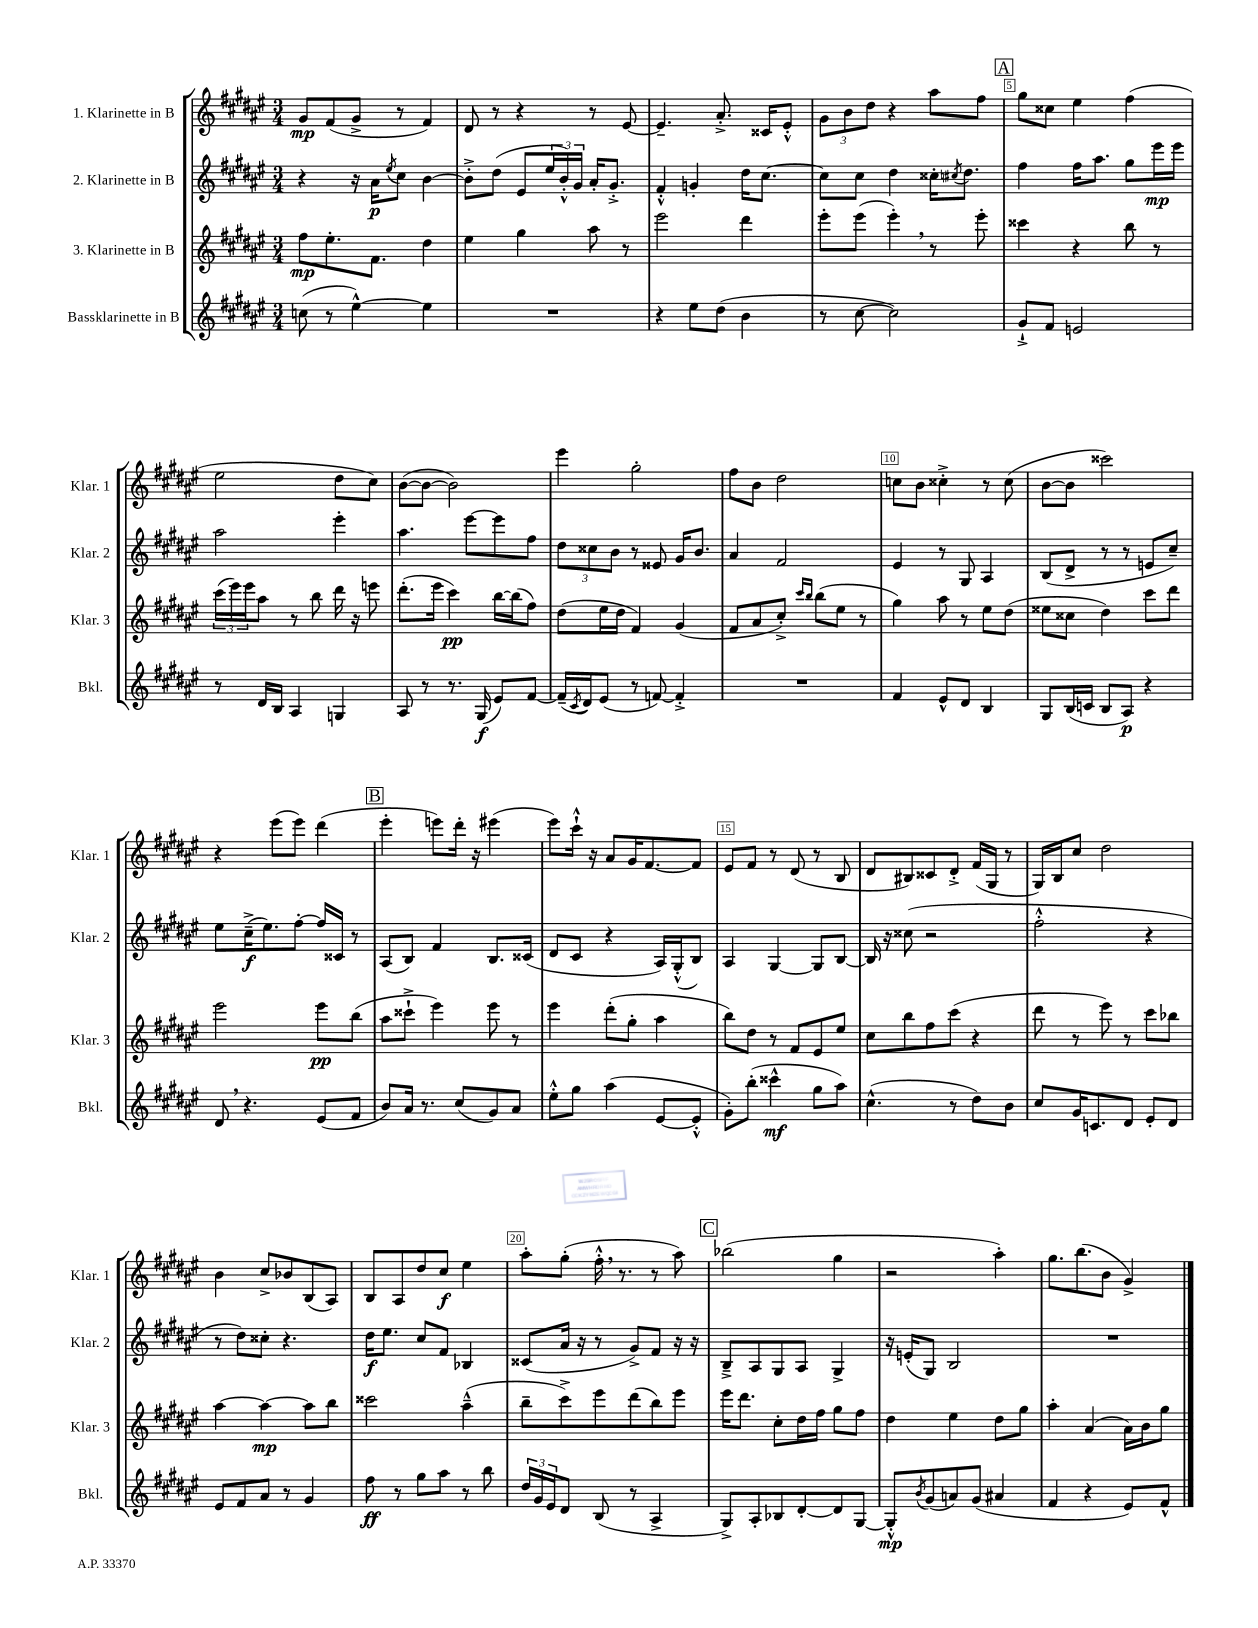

**kern	**dynam	**kern	**dynam	**kern	**dynam	**kern	**dynam
*part4	*part4	*part3	*part3	*part2	*part2	*part1	*part1
*staff4	*staff4	*staff3	*staff3	*staff2	*staff2	*staff1	*staff1
*I"Bassklarinette in B	*	*I"3. Klarinette in B	*	*I"2. Klarinette in B	*	*I"1. Klarinette in B	*
*I'Bkl.	*	*I'Klar. 3	*	*I'Klar. 2	*	*I'Klar. 1	*
*clefG2	*	*clefG2	*	*clefG2	*	*clefG2	*
*k[f#c#g#d#a#e#]	*	*k[f#c#g#d#a#e#]	*	*k[f#c#g#d#a#e#]	*	*k[f#c#g#d#a#e#]	*
*M3/4	*	*M3/4	*	*M3/4	*	*M3/4	*
=1	=1	=1	=1	=1	=1	=1	=1
(8ccn\	.	8ff#\L	mp	4r	.	8g#/L	mp
8r	.	8.ee#'\	.	.	.	(8f#/	.
[4ee#^^\)	.	.	.	16r	.	8g#^/J	.
.	.	8.f#\J	.	16a#\KL	p	.	.
.	.	.	.	8qee#/	.	.	.
.	.	.	.	8cc#\J	.	8r	.
4ee#\]	.	4dd#\	.	[4b\	.	4f#/)	.
=2	=2	=2	=2	=2	=2	=2	=2
2.r	.	4ee#\	.	8b'^\L]	.	8d#/	.
.	.	.	.	(8dd#\J	.	8r	.
.	.	4gg#\	.	8e#/L	.	4r	.
.	.	.	.	24ee#/L	.	.	.
.	.	.	.	24b'^^/)	.	.	.
.	.	.	.	24g#/JJ	.	.	.
.	.	8aa#\	.	16a#'/KL	.	8r	.
.	.	.	.	8.g#'^/J	.	.	.
.	.	8r	.	.	.	[8e#/	.
=3	=3	=3	=3	=3	=3	=3	=3
4r	.	2eee#\	.	4f#'^^/	.	4.e#~/]	.
8ee#\L	.	.	.	4gn'/	.	.	.
(8dd#\J	.	.	.	.	.	8.a#'^/	.
4b\	.	4ddd#\	.	16dd#\KL	.	.	.
.	.	.	.	[8.cc#\J	.	16c##X/KL	.
.	.	.	.	.	.	8e#'^^/J	.
=4	=4	=4	=4	=4	=4	=4	=4
8r	.	8eee#'\L	.	8cc#\L]	.	12g#\L	.
.	.	.	.	.	.	12b\	.
[8cc#\	.	(8eee#\J	.	8cc#\J	.	.	.
.	.	.	.	.	.	12dd#\J	.
2cc#\])	.	4eee#',\)	.	4dd#\	.	4r	.
.	.	8r	.	16cc##X'\KL	.	8aa#\L	.
.	.	.	.	8qcc#X/	.	.	.
.	.	.	.	8.dd#\J	.	.	.
.	.	8eee#'\	.	.	.	8ff#\J	.
!!LO:REH:place=s1:t=A
=5	=5	=5	=5	=5	=5	=5	=5
8g#`^/L	.	4ccc##X\	.	4ff#\	.	8gg#\L	.
8f#/J	.	.	.	.	.	8cc##X\J	.
2en/	.	4r	.	16ff#\KL	.	4ee#\	.
.	.	.	.	8.aa#\J	.	.	.
.	.	8bb\	.	8gg#\L	.	(4ff#\	.
.	.	8r	.	16eee#\L	mp	.	.
.	.	.	.	16eee#\JJ	.	.	.
!!LO:LB:g=z
=6	=6	=6	=6	=6	=6	=6	=6
8r	.	(24ccc#\LL	.	2aa#\	.	2ee#\	.
.	.	24eee#\)	.	.	.	.	.
.	.	24eee#\J	.	.	.	.	.
16d#/LL	.	8aa#\J	.	.	.	.	.
16B/JJ	.	.	.	.	.	.	.
4A#/	.	8r	.	.	.	.	.
.	.	8bb\	.	.	.	.	.
4Gn/	.	16ddd#\	.	4eee#'\	.	8dd#\L	.
.	.	16r	.	.	.	.	.
.	.	8eeen\	.	.	.	8cc#\J)	.
=7	=7	=7	=7	=7	=7	=7	=7
8A#/	.	(8.ddd#'\L	.	4.aa#\	.	([8b\L	.
8r	.	.	.	.	.	8b\J_	.
.	.	16eee#\Jk	.	.	.	.	.
8.r	.	4ccc#\)	pp	.	.	2b\])	.
.	.	.	.	[8eee#\L	.	.	.
(16G#/	f	.	.	.	.	.	.
8e#/L)	.	[16bb\LL	.	8eee#\]	.	.	.
.	.	(16bb\J]	.	.	.	.	.
[8f#/J	.	8ff#\J)	.	8ff#\J	.	.	.
=8	=8	=8	=8	=8	=8	=8	=8
(16f#~/LL]	.	(8dd#\L	.	12dd#\L	.	4eee#\	.
8qc#/	.	.	.	.	.	.	.
16d#/J)	.	.	.	.	.	.	.
.	.	.	.	12cc##X\	.	.	.
(8e#/J	.	16ee#\L	.	.	.	.	.
.	.	.	.	12b\J	.	.	.
.	.	16dd#\JJ	.	.	.	.	.
8r	.	4f#/)	.	8r	.	2gg#'\	.
[8fn/)	.	.	.	8e##X/	.	.	.
4f'^/]	.	(4g#/	.	16g#/KL	.	.	.
.	.	.	.	8.b/J	.	.	.
=9	=9	=9	=9	=9	=9	=9	=9
2.r	.	8f#/L	.	4a#/	.	8ff#\L	.
.	.	8a#/	.	.	.	8b\J	.
.	.	8cc#'^/J)	.	2f#/	.	2dd#\	.
.	.	16qqccc#/LL	.	.	.	.	.
.	.	16qqbb/JJ	.	.	.	.	.
.	.	(8bb\L	.	.	.	.	.
.	.	8ee#\J	.	.	.	.	.
.	.	8r	.	.	.	.	.
=10	=10	=10	=10	=10	=10	=10	=10
4f#/	.	4gg#\)	.	4e#/	.	8ccn\L	.
.	.	.	.	.	.	8b\J	.
8e#^^/L	.	8aa#\	.	8r	.	4cc##X'^\	.
8d#/J	.	8r	.	8G#/	.	.	.
4B/	.	8ee#\L	.	4A#/	.	8r	.
.	.	(8dd#\J	.	.	.	(8cc##\	.
=11	=11	=11	=11	=11	=11	=11	=11
8G#/L	.	8ee##X\L	.	(8B/L	.	[8b\L	.
(16B/L	.	8cc##X\J	.	8d#^/J	.	8b\J]	.
16cn/JJ	.	.	.	.	.	.	.
8B/L	.	4dd#\)	.	8r	.	2ccc##X\)	.
8A#/J)	p	.	.	8r	.	.	.
4r	.	8ccc#\L	.	8en/L	.	.	.
.	.	8ddd#\J	.	8cc#~/J)	.	.	.
!!LO:LB:g=z
=12	=12	=12	=12	=12	=12	=12	=12
8d#,/	.	2eee#\	.	8ee#\L	.	4r	.
4.r	.	.	.	(16cc#~^\K	f	.	.
.	.	.	.	8.ee#\)	.	.	.
.	.	.	.	.	.	(8eee#\L	.
.	.	.	.	[8ff#'\J	.	8eee#\J)	.
(8e#/L	.	8eee#\L	pp	16ff#/LL]	.	(4ddd#\	.
.	.	.	.	16c##X/JJ	.	.	.
8f#/J	.	(8bb\J	.	8r	.	.	.
!!LO:REH:place=s1:t=B
=13	=13	=13	=13	=13	=13	=13	=13
8b/L)	.	8aa#\L	.	(8A#/L	.	4eee#'\	.
16a#/Jk	.	8ccc##X`^\J	.	8B/J)	.	.	.
8.r	.	.	.	.	.	.	.
.	.	4eee#\)	.	4f#/	.	8eeen\L)	.
(8cc#/L	.	.	.	.	.	16ddd#'\Jk	.
.	.	.	.	.	.	16r	.
8g#/)	.	8eee#\	.	8.B/L	.	(4eee#X\	.
8a#/J	.	8r	.	.	.	.	.
.	.	.	.	(16c##X/Jk	.	.	.
=14	=14	=14	=14	=14	=14	=14	=14
8ee#'^^\L	.	4eee#\	.	8d#/L	.	8eee#\L)	.
8gg#\J	.	.	.	8c#/J	.	16ccc#`^^\Jk	.
.	.	.	.	.	.	16r	.
(4aa#\	.	(8ddd#'\L	.	4r	.	8a#/L	.
.	.	8gg#'\J	.	.	.	16g#/K	.
.	.	.	.	.	.	[8.f#/	.
[8e#/L	.	4aa#\	.	16A#/LL)	.	.	.
.	.	.	.	(16G#'^^/J	.	.	.
8e#'^^/J]	.	.	.	8B/J)	.	8f#/J]	.
=15	=15	=15	=15	=15	=15	=15	=15
8g#'\L)	.	8bb\L)	.	4A#/	.	8e#/L	.
(8bb'\J	.	8dd#\J	.	.	.	8f#/J	.
4ccc##X^^\	mf	8r	.	[4G#/	.	8r	.
.	.	8f#/L	.	.	.	(8d#/	.
8gg#\L	.	8e#/	.	8G#/L]	.	8r	.
8aa#\J)	.	8ee#/J	.	[8B/J	.	8B/	.
=16	=16	=16	=16	=16	=16	=16	=16
(4.cc#^^\	.	8cc#\L	.	16B/]	.	8d#/L	.
.	.	.	.	16r	.	.	.
.	.	8bb\	.	(8cc##X\	.	8B#X/)	.
.	.	8ff#\	.	2r	.	8c##X/	.
8r	.	(8ccc#\J	.	.	.	8d#'^/J	.
8dd#\L)	.	4r	.	.	.	(16f#/LL	.
.	.	.	.	.	.	16G#/JJ	.
8b\J	.	.	.	.	.	8r	.
=17	=17	=17	=17	=17	=17	=17	=17
8cc#/L	.	8ddd#\	.	2ff#'^^\	.	16G#/LL)	.
.	.	.	.	.	.	16B/J	.
16g#/K	.	8r	.	.	.	8cc#/J	.
8.cn/	.	.	.	.	.	.	.
.	.	8eee#\)	.	.	.	2dd#\	.
8d#/J	.	8r	.	.	.	.	.
8e#'/L	.	8ccc#\L	.	4r	.	.	.
8d#/J	.	8bb-X\J	.	.	.	.	.
!!LO:LB:g=z
=18	=18	=18	=18	=18	=18	=18	=18
8e#/L	.	[4aa#\	.	8r	.	4b\	.
8f#/	.	.	.	8dd#\L)	.	.	.
8a#/J	.	4aa#\_	mp	8cc##X'\J	.	8cc#^/L	.
8r	.	.	.	4.r	.	8b-X/	.
4g#/	.	8aa#\L]	.	.	.	(8B/	.
.	.	8bb\J	.	.	.	8A#/J)	.
=19	=19	=19	=19	=19	=19	=19	=19
8ff#\	ff	2ccc##X\	.	16dd#\KL	f	8B/L	.
.	.	.	.	8.ee#\J	.	.	.
8r	.	.	.	.	.	8A#/	.
8gg#\L	.	.	.	8cc#/L	.	8dd#/	.
8aa#\J	.	.	.	8f#/J	.	8cc#/J	f
8r	.	(4aa#~^^\	.	4B-X/	.	4ee#\	.
8bb\	.	.	.	.	.	.	.
=20	=20	=20	=20	=20	=20	=20	=20
24dd#/LL	.	8bb~\L	.	(8c##X/L	.	8aa#'\L	.
24g#/	.	.	.	.	.	.	.
24e#/J	.	.	.	.	.	.	.
8d#/J	.	8ccc#^\)	.	16a#/Jk	.	(8gg#'\J	.
.	.	.	.	16r	.	.	.
(8B/	.	8eee#\	.	8r	.	16ff#'^^,\	.
.	.	.	.	.	.	8.r	.
8r	.	(8ddd#\	.	8g#^/L)	.	.	.
4A#^/	.	8bb\)	.	8f#/J	.	8r	.
.	.	8eee#\J	.	16r	.	8aa#\)	.
.	.	.	.	16r	.	.	.
!!LO:REH:place=s1:t=C
=21	=21	=21	=21	=21	=21	=21	=21
8G#^/L)	.	16eee#\KL	.	8B~^/L	.	(2bb-X\	.
.	.	8.ddd#\J	.	.	.	.	.
8A#'/	.	.	.	8A#/	.	.	.
8B-X/	.	8cc#'\L	.	8G#/	.	.	.
[8d#'/	.	16dd#\L	.	8A#/J	.	.	.
.	.	16ff#\JJ	.	.	.	.	.
8d#/]	.	8gg#\L	.	4G#^/	.	4gg#\	.
[8G#/J	.	8ff#\J	.	.	.	.	.
=22	=22	=22	=22	=22	=22	=22	=22
8G#'^^/L]	mp	4dd#\	.	16r	.	2r	.
.	.	.	.	(16en'/KL	.	.	.
8qb/	.	.	.	.	.	.	.
(8g#/	.	.	.	8G#/J)	.	.	.
8an/)	.	4ee#\	.	2B/	.	.	.
(8g#/J	.	.	.	.	.	.	.
4a#X/	.	8dd#\L	.	.	.	4aa#'\)	.
.	.	8gg#\J	.	.	.	.	.
=23	=23	=23	=23	=23	=23	=23	=23
4f#/	.	4aa#'\	.	2.r	.	8.gg#\L	.
.	.	.	.	.	.	(8.bb\	.
4r	.	(4a#/	.	.	.	.	.
.	.	.	.	.	.	8b\J	.
8e#/L)	.	16a#\LL)	.	.	.	4g#^/)	.
.	.	16b\J	.	.	.	.	.
8f#^^/J	.	8gg#\J	.	.	.	.	.
==	==	==	==	==	==	==	==
*-	*-	*-	*-	*-	*-	*-	*-
